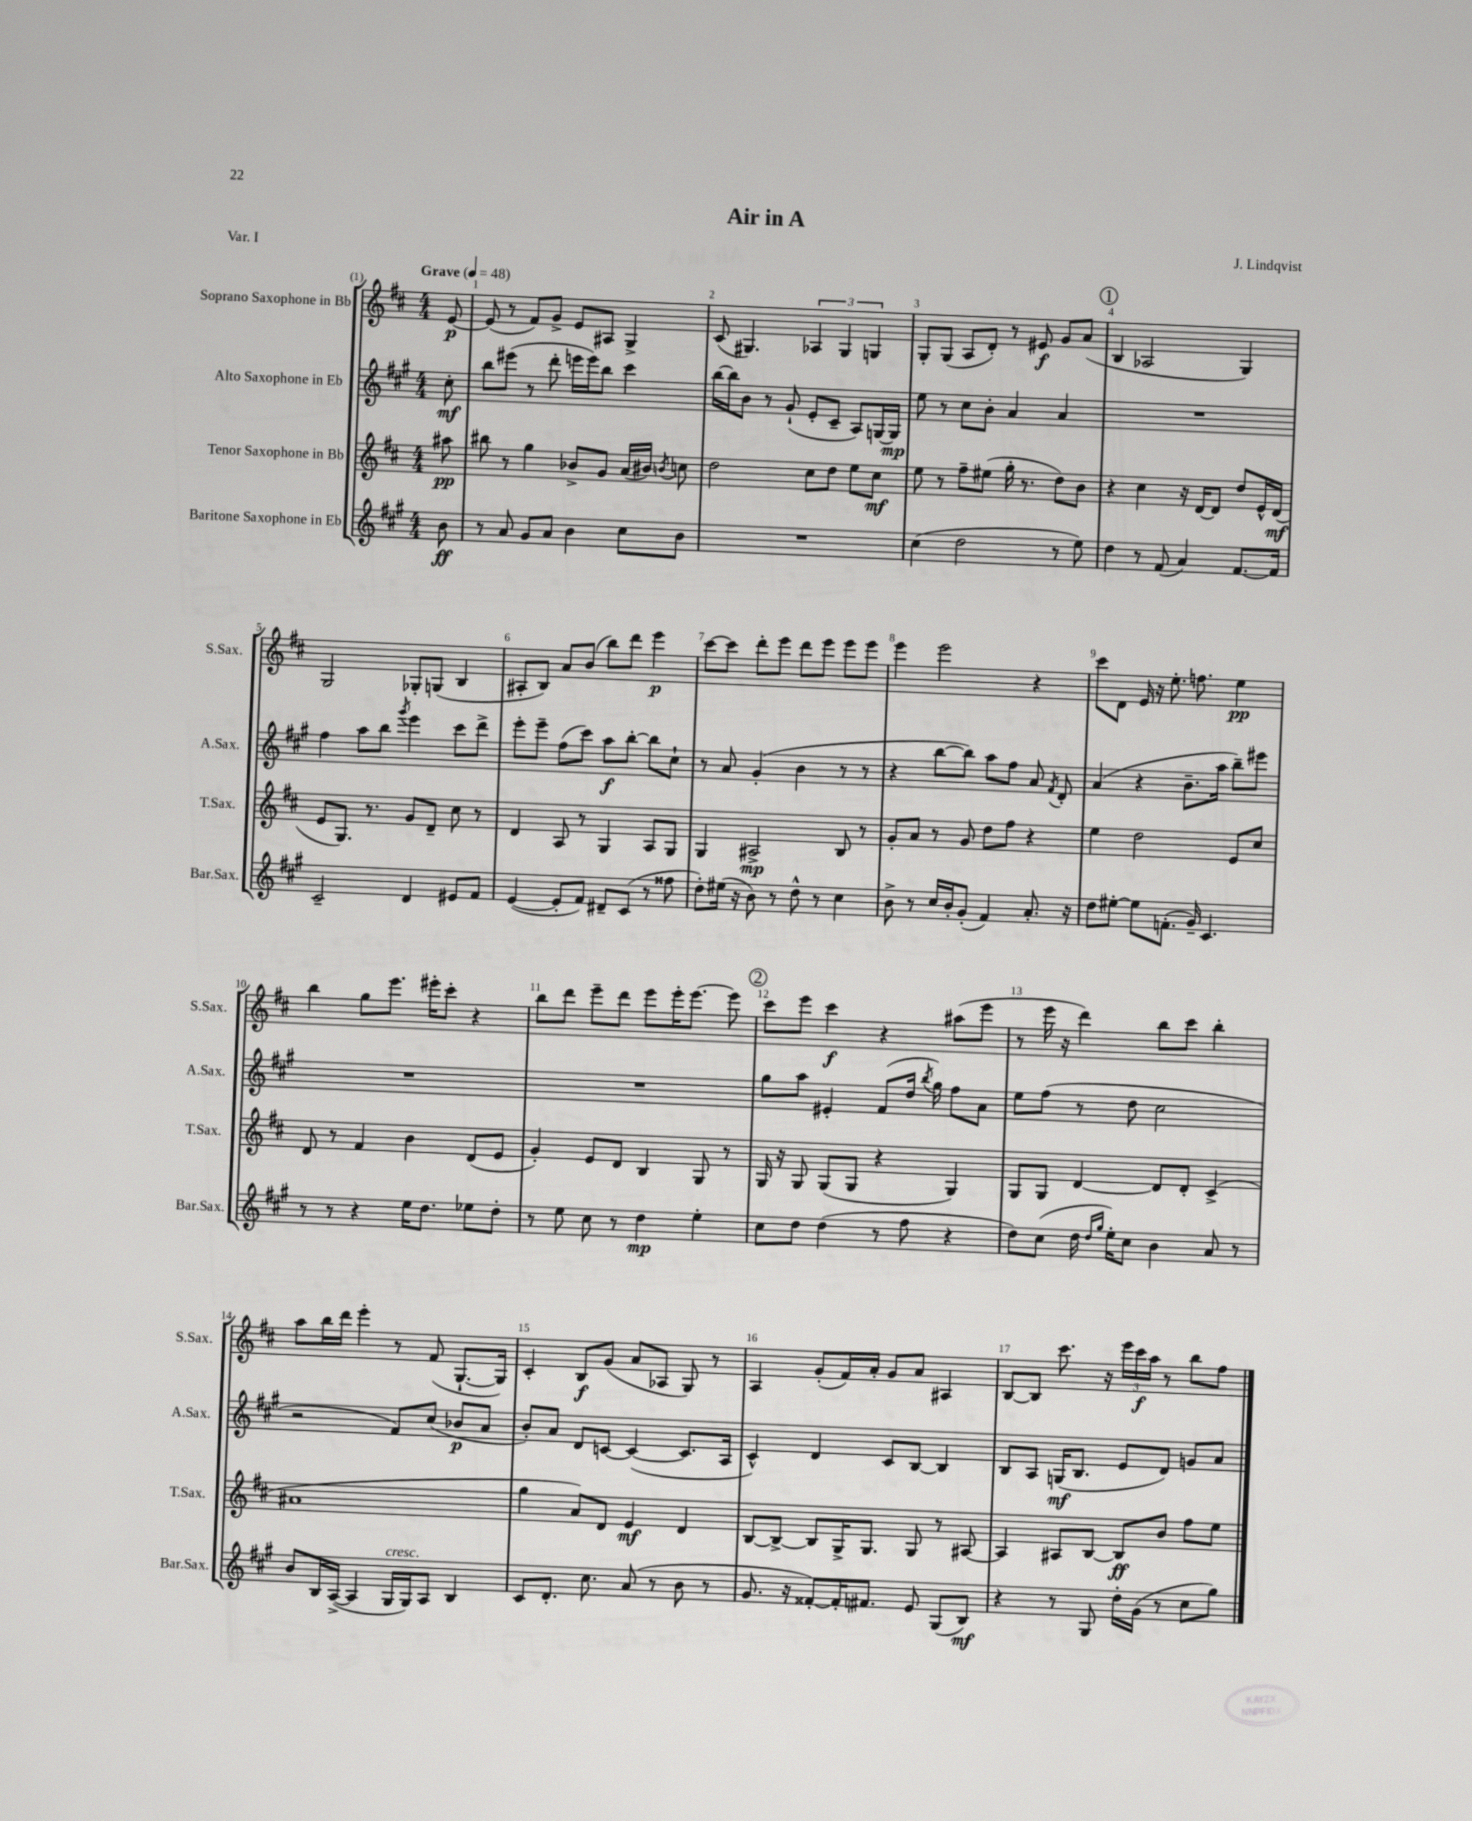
\header { title = "Air in A" composer = "J. Lindqvist" piece = "Var. I" }
<<
\new StaffGroup <<
\new Staff = "s0" \with { instrumentName = "Soprano Saxophone in Bb" shortInstrumentName = "S.Sax." } {
    \clef treble \key d \major \numericTimeSignature \time 4/4 \partial 8 \tempo "Grave" 4 = 48
    \autoBeamOff e'8~\p |
    e'8( r8 fis'8[) g'8]-> e'8[ ais8] g4-> |
    cis'8( gis4.) \tuplet 3/2 { aes4 gis4 g4 } |
    g8[-. g8]( a8[ d'8]-.) r8 eis'8\f g'8[ a'8]( |
    \mark \markup { \circle "1" } b4 aes2 g4) |
    g2 ges8[-. g8]( b4 |
    ais8[-. b8]) a'8[ b'8]( b''8[) d'''8] e'''4\p |
    cis'''8[~ cis'''8] d'''8[-. e'''8] d'''8[ e'''8] e'''8[ e'''8] |
    e'''4 e'''2 r4 |
    cis'''8[ d'8] e'16 r16 e''8.-. f''8. e''4\pp |
    b''4 g''8[ e'''8.] eis'''16[-. cis'''8]-. r4 |
    b''8[ d'''8] e'''8[-- d'''8] e'''8[ e'''16-. e'''8.]~ e'''8 |
    \mark \markup { \circle "2" } cis'''8[ e'''8] cis'''4\f r4 ais''8[( e'''8] |
    r8 e'''16 r16 d'''4) b''8[ cis'''8] b''4-. |
    a''8[ b''16 d'''16] e'''4-. r8 fis'8( g8.[~-! g16]) |
    cis'4-. b8[\f g'8]( a'8[ aes8] g8) r8 |
    a4 g'8[-.( fis'16) a'16]-. g'8[ a'8] ais4 |
    b8[~ b8] cis'''8. r16 \tuplet 3/2 { e'''16[ cis'''16\f a''16] } r8 b''8[ fis''8] \bar "|." |
}
\new Staff = "s1" \with { instrumentName = "Alto Saxophone in Eb" shortInstrumentName = "A.Sax." } {
    \clef treble \key a \major \numericTimeSignature \time 4/4 \partial 8
    \autoBeamOff cis''8-.\mf |
    b''8[ eis'''8]( r8 d'''8-. e'''16[ e'''16) b''8] cis'''4 |
    b''16[~ b''16 b'8] r8 gis'8-!( e'8[-. cis'8]-- a8[) g16~ g16]\mp |
    e''8 r8 cis''8[ b'8]-. a'4 a'4 |
    \mark \markup { \circle "1" } R1 |
    fis''4 a''8[ b''8] \acciaccatura { gis'''8 } e'''4 cis'''8[ d'''8]-> |
    e'''8[-. e'''8]-- fis''8[( cis'''8]) a''8[\f b''8]~-. b''8[ cis''8]-! |
    r8 a'8 gis'4-.( b'4 r8 r8 |
    r4 b''8[~ b''8]) a''8[ fis''8] a'8 \acciaccatura { fis'8 } d'8-. |
    a'4( r4 b'8.[-- a''16] b''8[--) eis'''8] |
    R1 |
    R1 |
    \mark \markup { \circle "2" } gis''8[ a''8] eis'4-. fis'8[( d''16] \acciaccatura { b''8 } gis''16) fis''8[ a'8] |
    e''8[ fis''8]( r8 d''8 cis''2 |
    r2 fis'8[) cis''8]( bes'8[\p a'8] |
    b'8[-.) a'8] d'8[ c'8]~ c'4~( c'8.[ a16] |
    cis'4-^) d'4 cis'8[ b8]~ b4 |
    b8[ a8] g16[\mf( b8.] e'8[ d'8]) g'8[ a'8] \bar "|." |
}
\new Staff = "s2" \with { instrumentName = "Tenor Saxophone in Bb" shortInstrumentName = "T.Sax." } {
    \clef treble \key d \major \numericTimeSignature \time 4/4 \partial 8
    \autoBeamOff ais''8\pp |
    bis''8 r8 g''4 bes'8[-> g'8] a'16[( bis'16]) \acciaccatura { b'8 } c''8 |
    d''2 cis''8[ d''8] e''8[ cis''8]\mf |
    e''8 r8 fis''8[-- eis''8]( g''16-. r8. d''8[) b'8] |
    \mark \markup { \circle "1" } r4 cis''4 r16 d'16[~ d'8] d''8[ e'16-^ d'16]\mf( |
    e'8[ g8.]) r8. g'8[ d'8]-- cis''8 r8 |
    d'4 a8 r8 g4 a8[ g8] |
    g4 ais2->\mp b8 r8 |
    g'8[-. a'8] r8 g'8 d''8[ fis''8] r4 |
    e''4 d''2 e'8[ cis''8] |
    d'8 r8 fis'4 b'4 d'8[( e'8] |
    g'4-.) e'8[ d'8] b4 g8 r8 |
    \mark \markup { \circle "2" } g16 r16 g8 g8[( g8] r4 g4) |
    g8[ g8] d'4~ d'8[ d'8]-. cis'4->( |
    ais'1 |
    g''4 a'8[) d'8] e'4\mf d'4 |
    b8[~ b8]~-> b8[ g16-> g8.] g8 r8 ais8~ |
    ais4 ais8[ b8]~ b8[\ff b'8] fis''8[ e''8] \bar "|." |
}
\new Staff = "s3" \with { instrumentName = "Baritone Saxophone in Eb" shortInstrumentName = "Bar.Sax." } {
    \clef treble \key a \major \numericTimeSignature \time 4/4 \partial 8
    \autoBeamOff b'8\ff |
    r8 a'8 gis'8[ a'8] b'4 cis''8[ b'8] |
    R1 |
    cis''4( d''2 r8 e''8) |
    \mark \markup { \circle "1" } d''4 r8 fis'8( a'4) fis'8.[~ fis'16] |
    cis'2-- d'4 eis'8[ fis'8] |
    e'4~( e'8[-. fis'8]) dis'8[-- cis'8]( r8 fisis''8 |
    d''8[-.) eis''16]( r16 b'8) r8 d''8-^ r8 cis''4 |
    b'8-> r8 cis''16[ b'16-. gis'8]-.( fis'4) a'8.-. r16 |
    d''8[ eis''8]~-. eis''8[ f'8.]-.( gis'16--) cis'4. |
    r8 r8 r4 e''16[ d''8.] ees''8[ d''8]-. |
    r8 e''8 cis''8 r8 d''4\mp e''4-. |
    \mark \markup { \circle "2" } cis''8[ d''8] d''4( r8 fis''8 r4 |
    d''8[) cis''8]( d''16 \grace { d''16[ gis''16] } e''16[-.) cis''8] b'4 a'8 r8 |
    b'8[ b16 a16]~->( a4 gis16[^\markup { \italic "cresc." } gis16) a8] b4 |
    cis'8[ d'8.]-. cis''8. a'8( r8 b'8 r8 |
    gis'8. r16 fisis'8[~-.) fisis'16-. fis'8.] e'8 gis8[( b8]\mf) |
    r4 r8 gis8 d''16[-. gis'16]( r8 cis''8[ gis''8]) \bar "|." |
}
>>
>>
\layout { \context { \Score \override BarNumber.break-visibility = ##(#f #t #t) barNumberVisibility = #all-bar-numbers-visible } }
